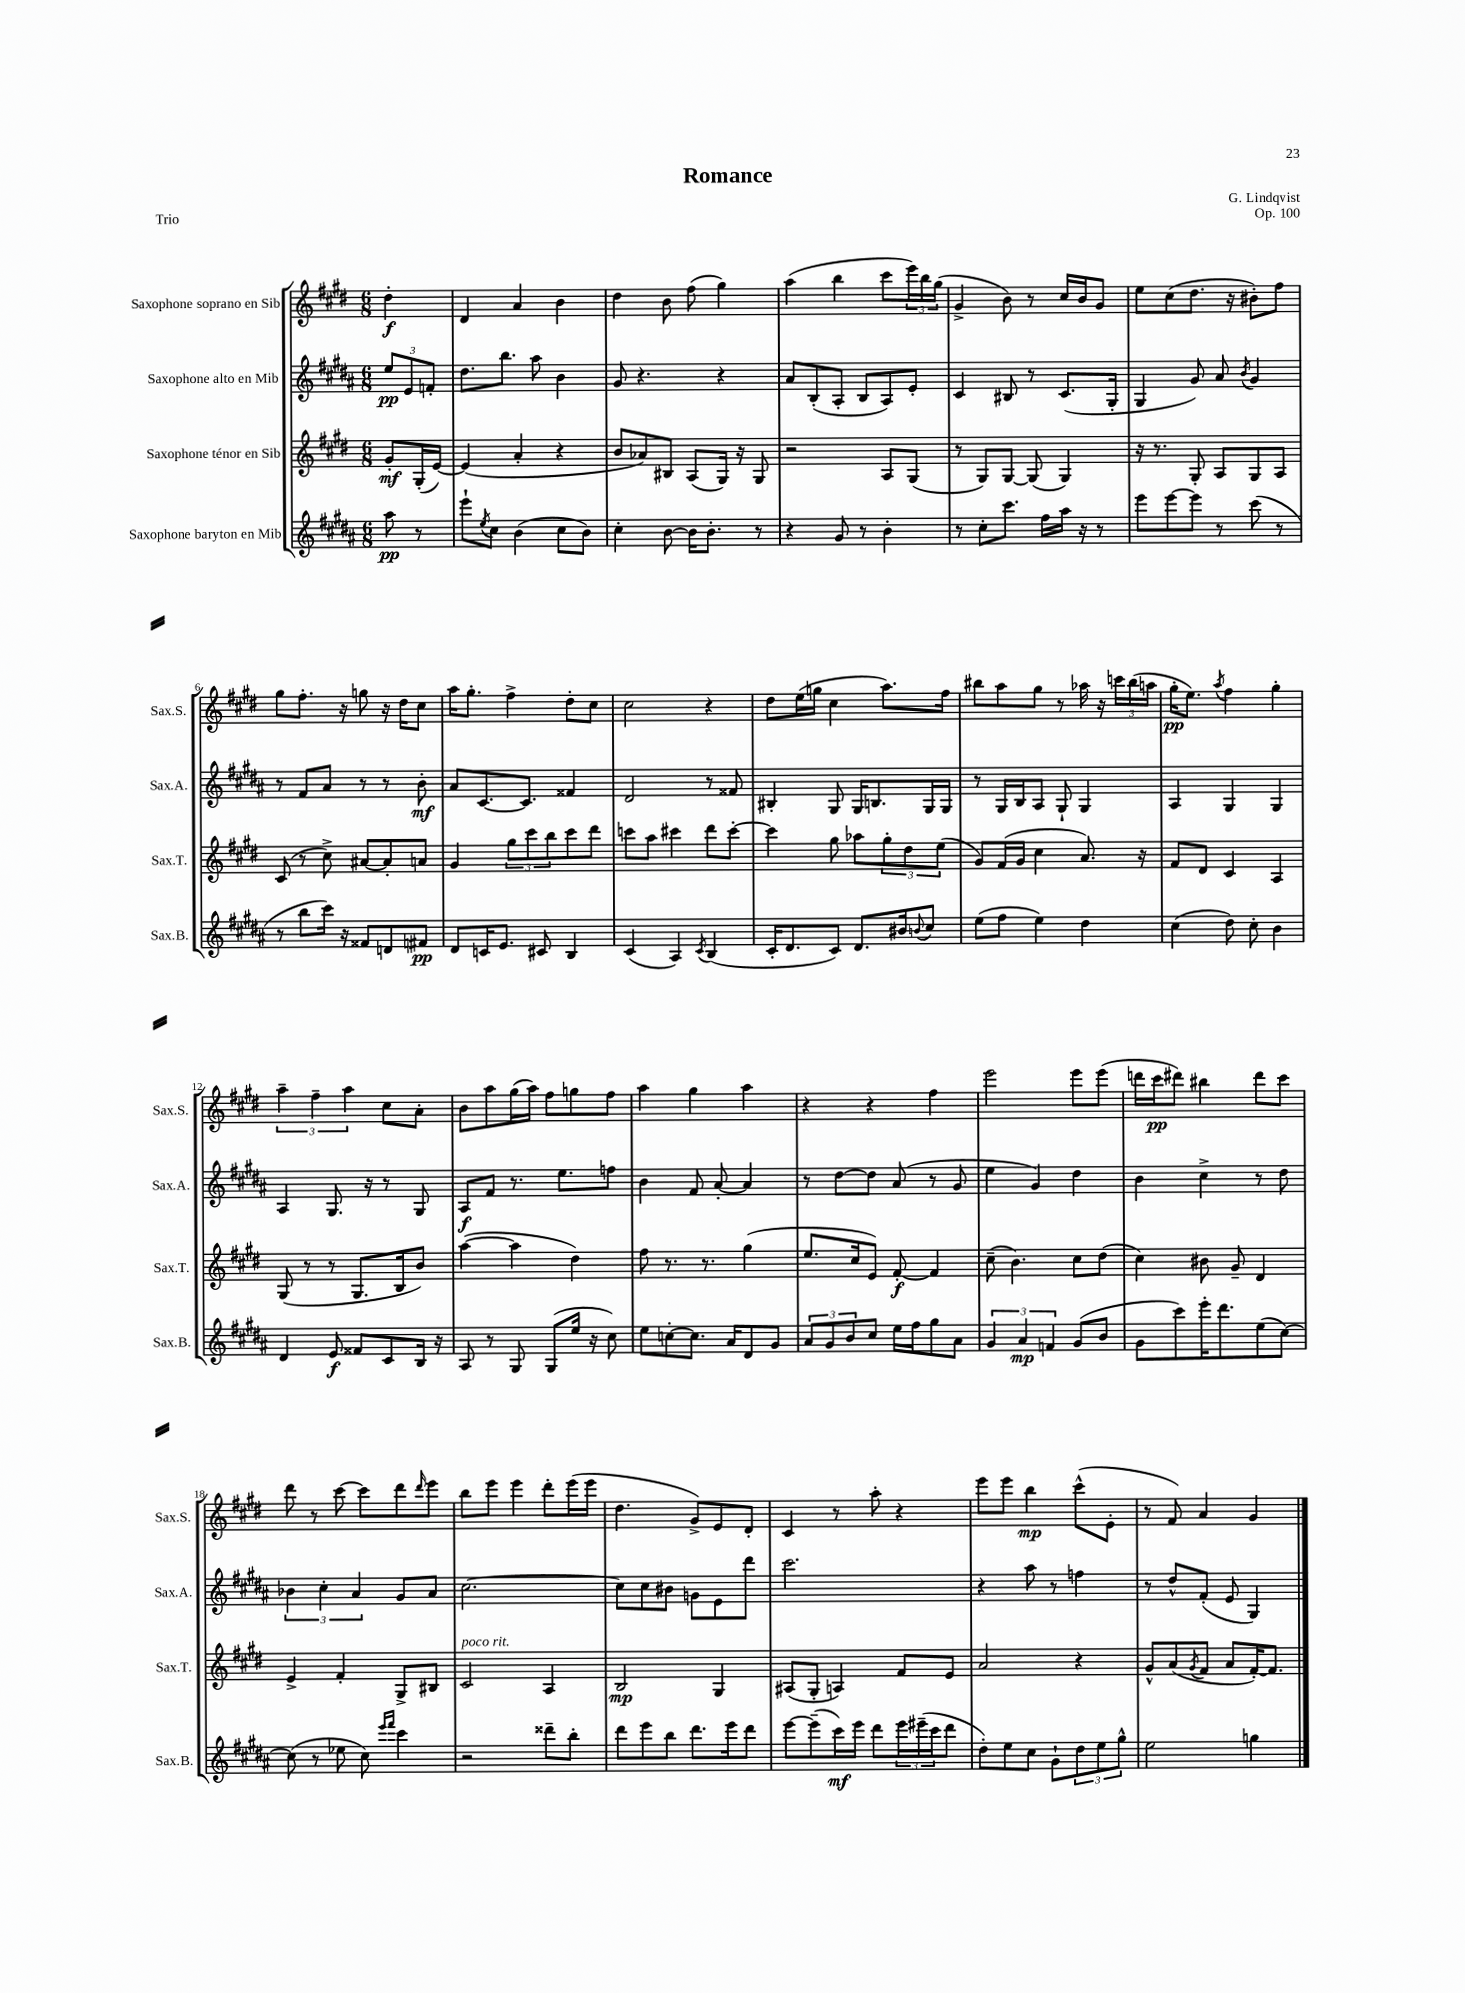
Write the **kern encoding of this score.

**kern	**kern	**kern	**kern
*staff4	*staff3	*staff2	*staff1
*clefG2	*clefG2	*clefG2	*clefG2
*k[f#c#g#d#a#]	*k[f#c#g#d#]	*k[f#c#g#d#a#]	*k[f#c#g#d#]
*M6/8	*M6/8	*M6/8	*M6/8
8aa#	8g#'	12ee	4dd#'
.	.	12e	.
8r	(16G#'	.	.
.	.	12f'	.
.	[16e)	.	.
=	=	=	=
8eee`	(4e]	8.dd#	4d#
8qee	.	.	.
8cc#	.	.	.
.	.	8.bb	.
(4b	4a'	.	4a
.	.	8aa#	.
8cc#	4r	4b	4b
8b)	.	.	.
=	=	=	=
4cc#'	8b	8g#	4dd#
.	8a-)	4.r	.
[8b	8B#	.	8b
16b]	(8A	.	(8ff#
8.b'	.	.	.
.	16G#)	4r	4gg#)
.	16r	.	.
8r	8G#	.	.
=	=	=	=
4r	2r	8a#	(4aa
.	.	(8B'	.
8g#	.	8A#'	4bb
8r	.	8B	.
4b'	8A	8A#)	8ccc#
.	(8G#	8e'	24eee)
.	.	.	24bb
.	.	.	(24gg#
=	=	=	=
8r	8r	4c#	4g#^
8cc#'	8G#)	.	.
8.ccc#	[8G#	8B#	8b)
.	(8G#]	8r	8r
16ff#	.	.	.
16aa#	4G#)	(8.c#	16cc#
16r	.	.	16b
8r	.	.	8g#
.	.	16G#'	.
=	=	=	=
8eee	16r	4G#	8ee
.	8.r	.	.
[8eee	.	.	(8cc#
8eee]	8G#'	8g#)	8.dd#
8r	8A	8a#	.
.	.	.	16r
.	.	8qb	.
(8ccc#	8G#	4g#	8b#')
8r	8A	.	8ff#
=	=	=	=
8r	(8c#	8r	8gg#
8bb	8r	8f#	8.ff#'
16ccc#)	8cc#^)	8a#	.
16r	.	.	16r
8f##	[8a#	8r	8gg
8d	8a#']	8r	16r
.	.	.	16dd#
8f#	8a	8b'	8cc#
=	=	=	=
8d#	4g#	8a#	16aa
.	.	.	8.gg#'
16c	.	[8.c#	.
8.e	.	.	.
.	12gg#	.	4ff#^
.	.	8.c#]	.
.	12ccc#	.	.
8c#	.	.	.
.	12bb	.	.
4B	8ccc#	4f##	8dd#'
.	8ddd#	.	8cc#
=	=	=	=
(4c#	8ccc	2d#	2cc#
.	8aa	.	.
4A#)	4ccc#	.	.
8qc#	.	.	.
(4B	8ddd#	8r	4r
.	[8ccc#'	8f##	.
=	=	=	=
16c#'	4ccc#]	4B#'	8dd#
8.d#	.	.	.
.	.	.	(16ee
.	.	.	16gg
8c#)	8gg#	8G#	4cc#
8.d#	8aa-	16G#	.
.	.	8.B	.
.	12gg#'	.	8.aa)
16b#	.	.	.
.	12dd#	.	.
8qqb	.	.	.
8cc#	.	16G#	.
.	(12ee	.	.
.	.	16G#	16ff#
=	=	=	=
(8ee	8g#)	8r	8bb#
8ff#	(16f#	16G#	8aa
.	16g#	16B	.
4ee)	4cc#	8A#	8gg#
.	.	8G#`	8r
4dd#	8.a)	4G#	16aa-
.	.	.	16r
.	.	.	24ccc
.	.	.	(24bb#
.	16r	.	.
.	.	.	24aa
=	=	=	=
(4cc#	8f#	4A#	16gg#'
.	.	.	8.ee)
.	8d#	.	.
.	.	.	8qaa
8dd#)	4c#	4G#	4ff#
8cc#'	.	.	.
4b	4A	4G#	4gg#'
=	=	=	=
4d#	(8G#	4A#	6aa~
.	8r	.	.
.	.	.	6ff#~
8e	8r	8.G#	.
.	.	.	6aa
8f##	8.G#	.	.
.	.	16r	.
8c#	.	8r	8cc#
.	16B	.	.
16B	8b)	8G#	8a'
16r	.	.	.
=	=	=	=
8A#	([4aa	8A#	8b
8r	.	8f#	8aa
8G#	4aa]	8.r	(16gg#
.	.	.	16aa)
(8G#	.	.	8ff#
.	.	8.ee	.
16ee	4dd#)	.	8gg
16r	.	.	.
8cc#)	.	8ff	8ff#
=	=	=	=
8ee	8ff#	4b	4aa
[8cc'	8.r	.	.
8.cc]	.	8f#	4gg#
.	8.r	.	.
.	.	[8a#'	.
16a#	.	.	.
8d#	(4gg#	4a#]	4aa
8g#	.	.	.
=	=	=	=
12a#	8.ee	8r	4r
12g#	.	.	.
.	.	[8dd#	.
12b	.	.	.
.	16cc#	.	.
8cc#	8e)	8dd#]	4r
16ee	[8f#'	(8a#	.
16ff#	.	.	.
8gg#	4f#]	8r	4ff#
8a#	.	8g#	.
=	=	=	=
6g#	(8cc#~	4ee	2eee
.	4.b)	.	.
6a#	.	.	.
.	.	4g#)	.
6f	.	.	.
(8g#	8cc#	4dd#	8eee
8b	(8dd#	.	(8eee
=	=	=	=
8g#	4cc#)	4b	16ddd
.	.	.	16ccc#
8ccc#)	.	.	8ddd#)
16eee'	8b#	4cc#^	4bb#
8.ddd#	.	.	.
.	8g#~	.	.
(8ee	4d#	8r	8ddd#
[8cc#)	.	8dd#	8ccc#
=	=	=	=
(8cc#]	4e^	6b-	8ddd#
8r	.	.	8r
.	.	6cc#'	.
8ee-	4f#'	.	[8ccc#
.	.	6a#	.
8cc#)	.	.	8ccc#]
16qqeee	.	.	.
16qqfff#	.	.	.
4ccc#	8G#^	8g#	8ddd#
.	.	.	16qqddd#
.	8B#	8a#	8eee
=	=	=	=
2r	2c#	[2.cc#	8bb
.	.	.	8eee
.	.	.	4eee
8ddd##~	4A	.	8ddd#'
8bb'	.	.	(16eee
.	.	.	16eee
=	=	=	=
8ddd#	2B	8cc#]	4.dd#
8eee	.	8cc#	.
8bb	.	8b#	.
8.ddd#	.	8g	8g#^)
.	4G#	8e	8e
16eee	.	.	.
8ddd#	.	8ddd#	8d#'
=	=	=	=
[8eee	(8A#	2.ccc#	4c#
(8eee~]	8G#'	.	.
16ccc#)	4A)	.	8r
16eee	.	.	.
8ddd#	.	.	8aa'
24eee	8f#	.	4r
(24eee#~	.	.	.
24ccc#	.	.	.
8ddd#	8e	.	.
=	=	=	=
8dd#')	2a	4r	8eee
8ee	.	.	8eee
8cc#	.	8aa#	4bb
8g#`	.	8r	.
12dd#	4r	4ff	(8ccc#^^
12ee	.	.	.
.	.	.	8e'
12gg#^^	.	.	.
=	=	=	=
2ee	8g#^^	8r	8r
.	(8a	8dd#^^	8f#)
.	8qg#	.	.
.	8f#	(8f#'	4a
.	8a	8e	.
4gg	[16f#')	4G#)	4g#
.	8.f#]	.	.
==	==	==	==
*-	*-	*-	*-
